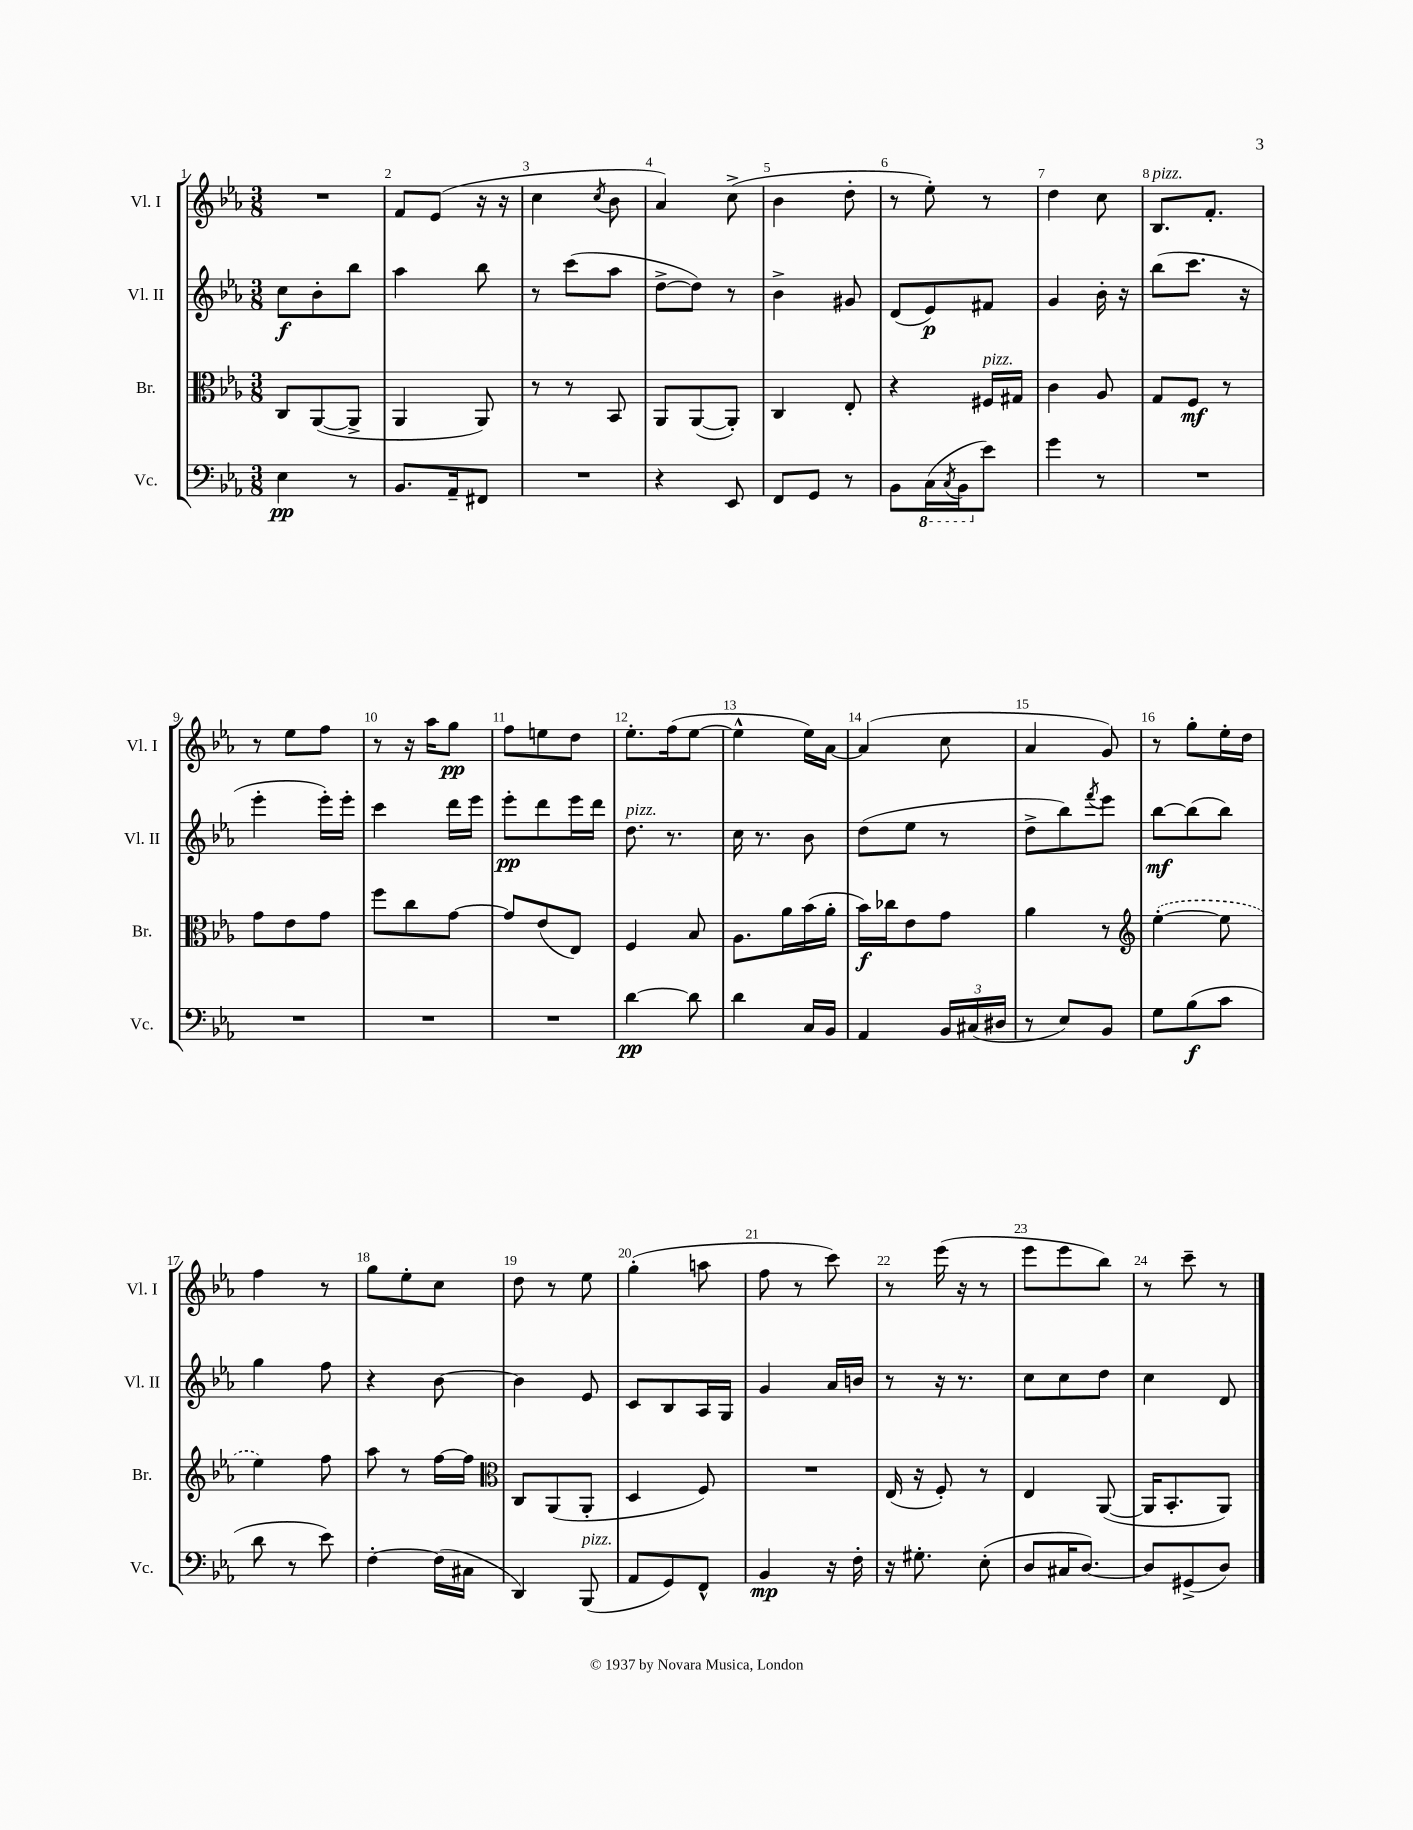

**kern	**kern	**kern	**kern
*staff4	*staff3	*staff2	*staff1
*clefF4	*clefC3	*clefG2	*clefG2
*k[b-e-a-]	*k[b-e-a-]	*k[b-e-a-]	*k[b-e-a-]
*M3/8	*M3/8	*M3/8	*M3/8
4E-\	8C/L	8cc\L	4.r
.	([8AA-/	8b-'\	.
8r	8AA-^/]J	8bb-\J	.
=	=	=	=
8.BB-/L	4AA-/	4aa-\	8f/L
.	.	.	(8e-/J
16AA-~/k	.	.	.
8FF#/J	8AA-/)	8bb-\	16r
.	.	.	16r
=	=	=	=
4.r	8r	8r	4cc\
.	8r	(8ccc\L	.
.	.	.	8qcc/
.	8BB-/	8aa-\J	8b-\
=	=	=	=
4r	8AA-/L	[8dd^\L	4a-/)
.	([8AA-/	8dd\]J)	.
8EE-/	8AA-'/]J)	8r	(8cc^\
=	=	=	=
8FF/L	4C/	4b-^\	4b-\
8GG/J	.	.	.
8r	8E-'/	8g#/	8dd'\
=	=	=	=
8BB-\L	4r	(8d/L	8r
(16CC\L	.	8e-/)	8ee-'\)
8qCC/	.	.	.
16BBB-\J	.	.	.
8e-\J)	16F#/LL	8f#/J	8r
.	16G#/JJ	.	.
=	=	=	=
4g\	4c\	4g/	4dd\
8r	8A-/	16b-'\	8cc\
.	.	16r	.
=	=	=	=
4.r	8G/L	(8bb-\L	8.B-/L
.	8F/J	8.ccc\J	.
.	.	.	8.f'/J
.	8r	.	.
.	.	16r	.
=	=	=	=
4.r	8g\L	4eee-'\	8r
.	8e-\	.	8ee-\L
.	8g\J	16eee-'\LL)	8ff\J
.	.	16eee-'\JJ	.
=	=	=	=
4.r	8ff\L	4ccc\	8r
.	8cc\	.	16r
.	.	.	16aa-\LK
.	[8g\J	16ddd\LL	8gg\J
.	.	16eee-\JJ	.
=	=	=	=
4.r	8g/]L	8eee-'\L	8ff\L
.	(8e-/	8ddd\	8ee\
.	8E-/J)	16eee-\L	8dd\J
.	.	16ddd\JJ	.
=	=	=	=
[4d\	4F/	8.dd\	8.ee-'\L
.	.	8.r	(16ff\k
8d\]	8B-/	.	[8ee-\J
=	=	=	=
4d\	8.A-\L	16cc\	4ee-^^\]
.	.	8.r	.
.	16a-\L	.	.
16C/LL	(16b-\	8b-\	16ee-\LL)
16BB-/JJ	16a-'\JJ	.	[16a-\JJ
=	=	=	=
4AA-/	16b-\LL)	(8dd\L	(4a-/]
.	16cc-\J	.	.
.	8e-\	8ee-\J	.
24BB-/LL	8g\J	8r	8cc\
(24C#/	.	.	.
24D#/JJ	.	.	.
=	=	=	=
8r	4a-\	8dd^\L	4a-/
8E-/L)	.	8bb-\)	.
.	.	8qfff/	.
8BB-/J	8r	8eee-\J	8g/)
=	=	=	=
*	*clefG2	*	*
8G\L	([4ee-'\	[8bb-\L	8r
(8B-\	.	(8bb-\]	8gg'\L
8c\J	8ee-\]	8bb-\J)	16ee-'\L
.	.	.	16dd\JJ
=	=	=	=
8d\	4ee-\)	4gg\	4ff\
8r	.	.	.
8e-\)	8ff\	8ff\	8r
=	=	=	=
[4F'\	8aa-\	4r	8gg\L
.	8r	.	8ee-'\
(16F\]LL	[16ff\LL	[8b-\	8cc\J
16C#\JJ	16ff\]JJ	.	.
=	=	=	=
*	*clefC3	*	*
4DD/)	8C/L	4b-\]	8dd\
.	(8AA-/	.	8r
(8BBB-/	8AA-'/J	8e-/	8ee-\
=	=	=	=
8AA-/L	4D/	8c/L	(4gg'\
8GG/)	.	8B-/	.
8FF^^/J	8F/)	16A-/L	8aa\
.	.	16G/JJ	.
=	=	=	=
4BB-/	4.r	4g/	8ff\
.	.	.	8r
16r	.	16a-/LL	8ccc\)
16F'\	.	16b/JJ	.
=	=	=	=
16r	(16E-/	8r	8r
8.G#'\	16r	.	.
.	8F'/)	16r	(16eee-\
.	.	8.r	16r
(8E-'\	8r	.	8r
=	=	=	=
8D/L	4E-/	8cc\L	8eee-\L
16C#/K	.	8cc\	8eee-\
[8.D/J)	.	.	.
.	([8AA-/	8dd\J	8bb-\J)
=	=	=	=
8D/]L	16AA-/]LK	4cc\	8r
.	8.BB-'/	.	.
(8GG#^/	.	.	8ccc~\
8D/J)	8AA-/J)	8d/	8r
==	==	==	==
*-	*-	*-	*-
